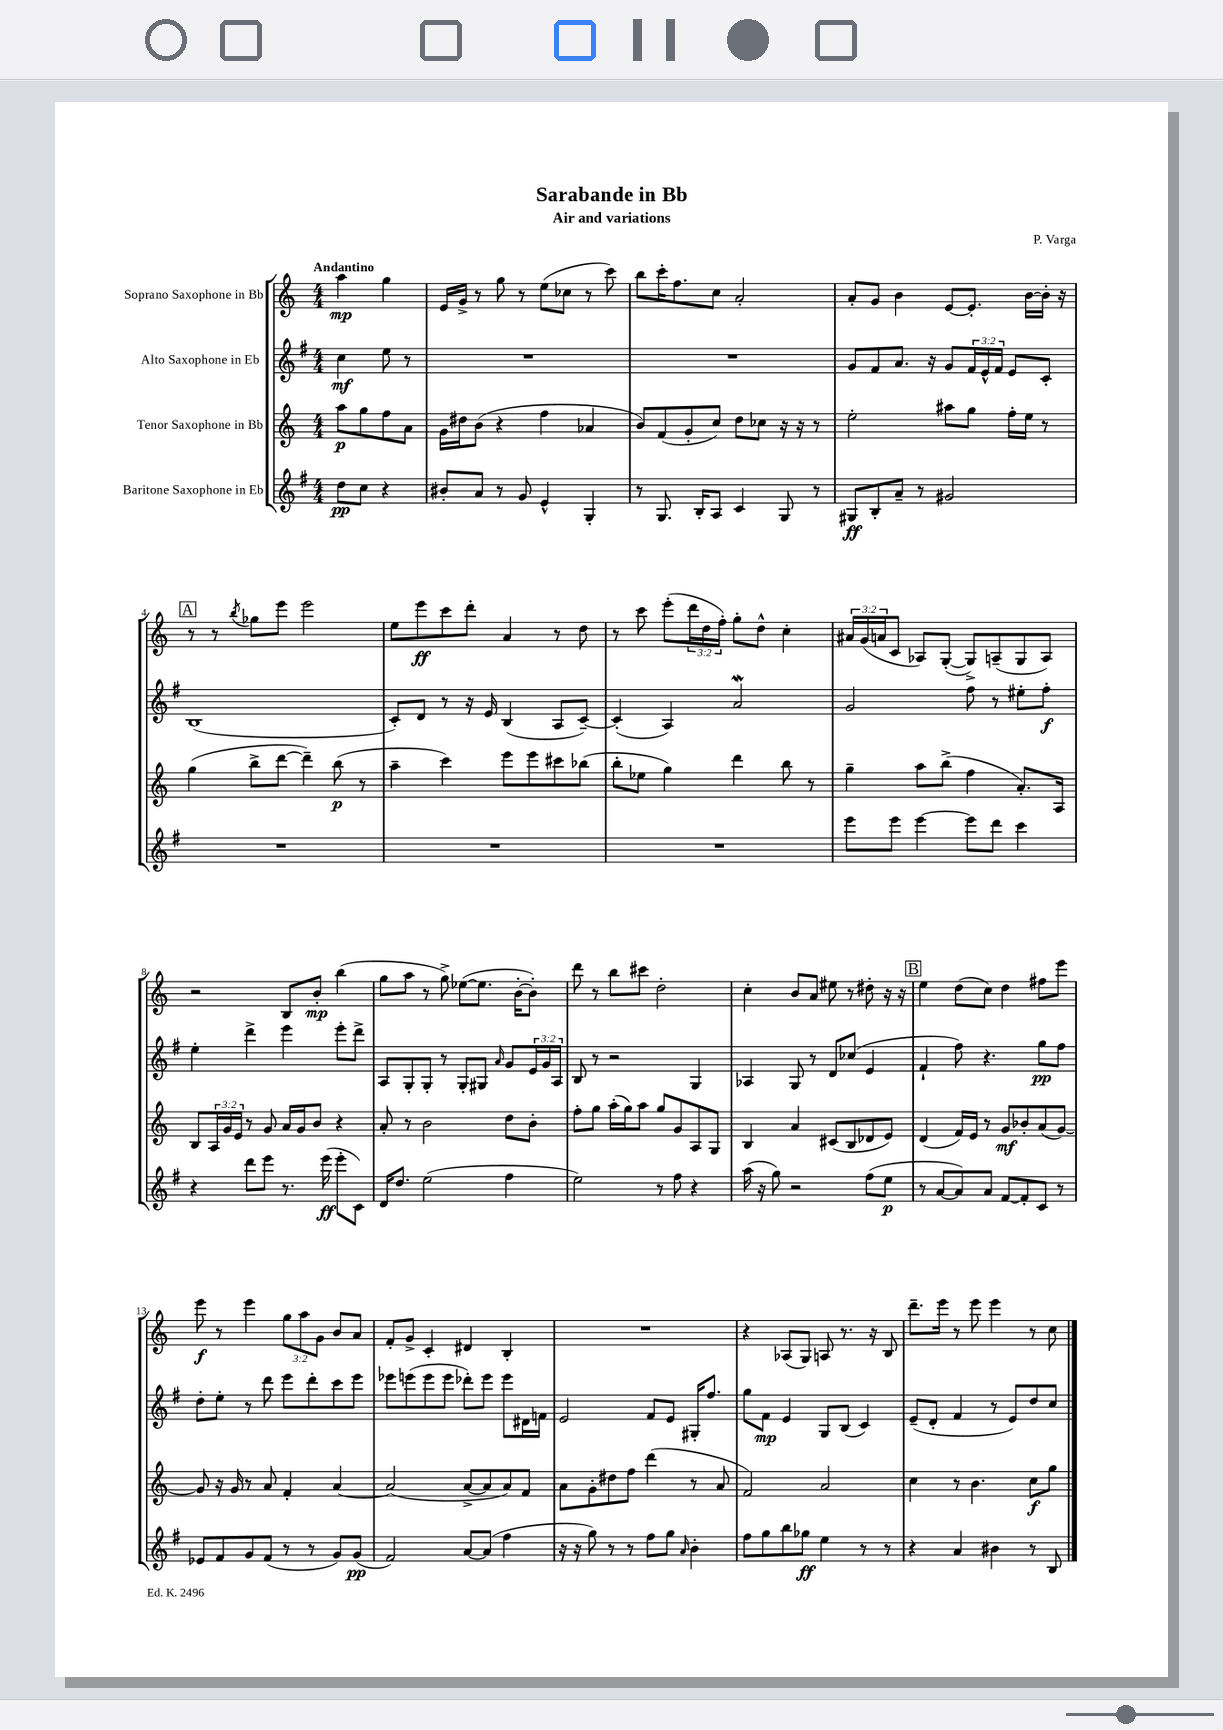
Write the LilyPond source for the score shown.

\header { title = "Sarabande in Bb" composer = "P. Varga" subtitle = "Air and variations" }
<<
\new StaffGroup <<
\new Staff = "s0" \with { instrumentName = "Soprano Saxophone in Bb" } {
    \clef treble \key c \major \numericTimeSignature \time 4/4 \override Staff.TupletNumber.text = #tuplet-number::calc-fraction-text \partial 2 \tempo "Andantino"
    a''4\mp g''4 |
    e'16 g'16-> r8 g''8 r8 e''8( ces''8 r8 c'''8) |
    b''8 c'''16-. f''8. c''8 a'2-. |
    a'8-. g'8 b'4 e'8~ e'8.-. b'16~ b'16-. r16 |
    \mark \markup { \box "A" } r8 r8 \acciaccatura { b''8 } ges''8 e'''8 e'''2 |
    e''8 e'''8\ff c'''8 d'''8-. a'4 r8 d''8 |
    r8 c'''8 e'''8-.( \tuplet 3/2 { d'''16 d''16 f''16-.) } g''8-. d''8-^ c''4-. |
    \tuplet 3/2 { ais'16 g'16( a'16 } c'8 aes8) g8~-.( g8->) a8--( g8 a8) |
    r2 b8 b'8-.\mp b''4( |
    g''8 a''8 r8 g''8->) ees''8~( ees''8. b'16~-. b'8-.) |
    d'''8 r8 b''8 cis'''8 d''2-. |
    c''4-. b'8 a'8 eis''8 r8 dis''8-. r16 r16 |
    \mark \markup { \box "B" } e''4 d''8( c''8) d''4 fis''8 e'''8 |
    e'''8\f r8 e'''4 \tuplet 3/2 { g''8 a''8 g'8 } b'8 a'8 |
    f'8-. g'8-> c'4-. dis'4 b4-. |
    R1 |
    r4 aes8( g8) a8 r8. r16 b8 |
    d'''8.-- e'''16 r8 e'''8 e'''4 r8 c''8 \bar "|." |
}
\new Staff = "s1" \with { instrumentName = "Alto Saxophone in Eb" } {
    \clef treble \key g \major \numericTimeSignature \time 4/4 \override Staff.TupletNumber.text = #tuplet-number::calc-fraction-text \partial 2
    c''4\mf e''8 r8 |
    R1 |
    R1 |
    g'8 fis'8 a'8. r16 g'8 \tuplet 3/2 { fis'16 e'16-^ fis'16 } e'8 c'8-. |
    \mark \markup { \box "A" } b1( |
    c'8-.) d'8 r8 r16 e'16 b4( a8 c'8~--) |
    c'4-.( a4) a'2\mordent |
    g'2 fis''8 r8 eis''8-. fis''8-.\f |
    e''4-. d'''4-> e'''4 e'''8-. d'''8-> |
    a8 g8-. g8-. r8 g8-. gis8 \grace { a'16 } g'8 \tuplet 3/2 { e'16 g'16 a16 } |
    b8 r8 r2 g4 |
    aes4 g8 r8 d'8 ces''8( e'4 |
    \mark \markup { \box "B" } fis'4-! fis''8) r4. g''8\pp fis''8 |
    d''8-. e''8-. r8 d'''8 e'''8 d'''8-. c'''8 e'''8 |
    ees'''8 e'''8( e'''8 e'''8 des'''8-.) e'''8 e'''8 dis'16 f'16 |
    e'2 fis'8 e'8 gis16-. fis''8. |
    g''8 fis'8\mp e'4 g8 b8( c'4) |
    e'8--( d'8-. fis'4 r8 e'8) d''8 c''8 \bar "|." |
}
\new Staff = "s2" \with { instrumentName = "Tenor Saxophone in Bb" } {
    \clef treble \key c \major \numericTimeSignature \time 4/4 \override Staff.TupletNumber.text = #tuplet-number::calc-fraction-text \partial 2
    a''8\p g''8 f''8 a'8 |
    g'16 dis''16 b'8( r4 f''4 aes'4 |
    b'8) f'8( g'8-. c''8) d''8 ces''8 r16 r16 r8 |
    e''2-. ais''8 g''8 f''16-. e''16 r8 |
    \mark \markup { \box "A" } g''4( b''8-> d'''8~ d'''4--) b''8\p( r8 |
    a''4-- c'''4) e'''8 e'''8 cis'''8 bes''8( |
    b''8-. ees''8 g''4) d'''4 b''8 r8 |
    g''4-- a''8 b''8->( f''4 a'8.-.) a16 |
    b8 \tuplet 3/2 { a16 g'16 e'16 } r8 g'8 a'16 g'16 b'8 r4 |
    a'8-. r8 b'2 d''8 b'8-. |
    f''8-. g''8 a''16-.( g''16) a''8 g''8 g'8 a8 g8 |
    b4 a'4 cis'8( b8 des'8 e'8) |
    \mark \markup { \box "B" } d'4( f'16) e'16 r8 g'8\mf bes'8-. a'8( g'8~) |
    g'8 r16 g'16 r8 a'8 f'4-. a'4~ |
    a'2( a'8~-> a'8 a'8) f'8 |
    a'8 g'8-. dis''8 f''8 d'''4( r8 a'8 |
    f'2) a'2 |
    c''4 r8 b'4. c''8\f g''8 \bar "|." |
}
\new Staff = "s3" \with { instrumentName = "Baritone Saxophone in Eb" } {
    \clef treble \key g \major \numericTimeSignature \time 4/4 \partial 2
    d''8\pp c''8 r4 |
    bis'8-. a'8 r8 g'8 e'4-^ g4-. |
    r8 g8. b16-. a8 c'4 g8 r8 |
    gis8\ff b8-. a'8-- r8 gis'2 |
    \mark \markup { \box "A" } R1 |
    R1 |
    R1 |
    e'''8 e'''8 e'''4~ e'''8 d'''8 c'''4 |
    r4 d'''8 e'''8 r8. e'''16\ff( e'''8-. c'8) |
    d'16 d''8. e''2( fis''4 |
    e''2) r8 fis''8 r4 |
    a''16( r16 g''8) r2 fis''8( e''8\p |
    \mark \markup { \box "B" } r8 a'8~ a'8) a'8 fis'8~ fis'8-. c'8 r8 |
    ees'8 fis'8 g'8 fis'8( r8 r8 g'8) g'8\pp( |
    fis'2) a'8~ a'8( fis''4 |
    r16 r16 g''8) r8 r8 fis''8 g''8 \grace { a'16 } b'4-. |
    fis''8 g''8 b''8 ges''8\ff e''4 r8 r8 |
    r4 a'4 bis'4 r8 b8 \bar "|." |
}
>>
>>
